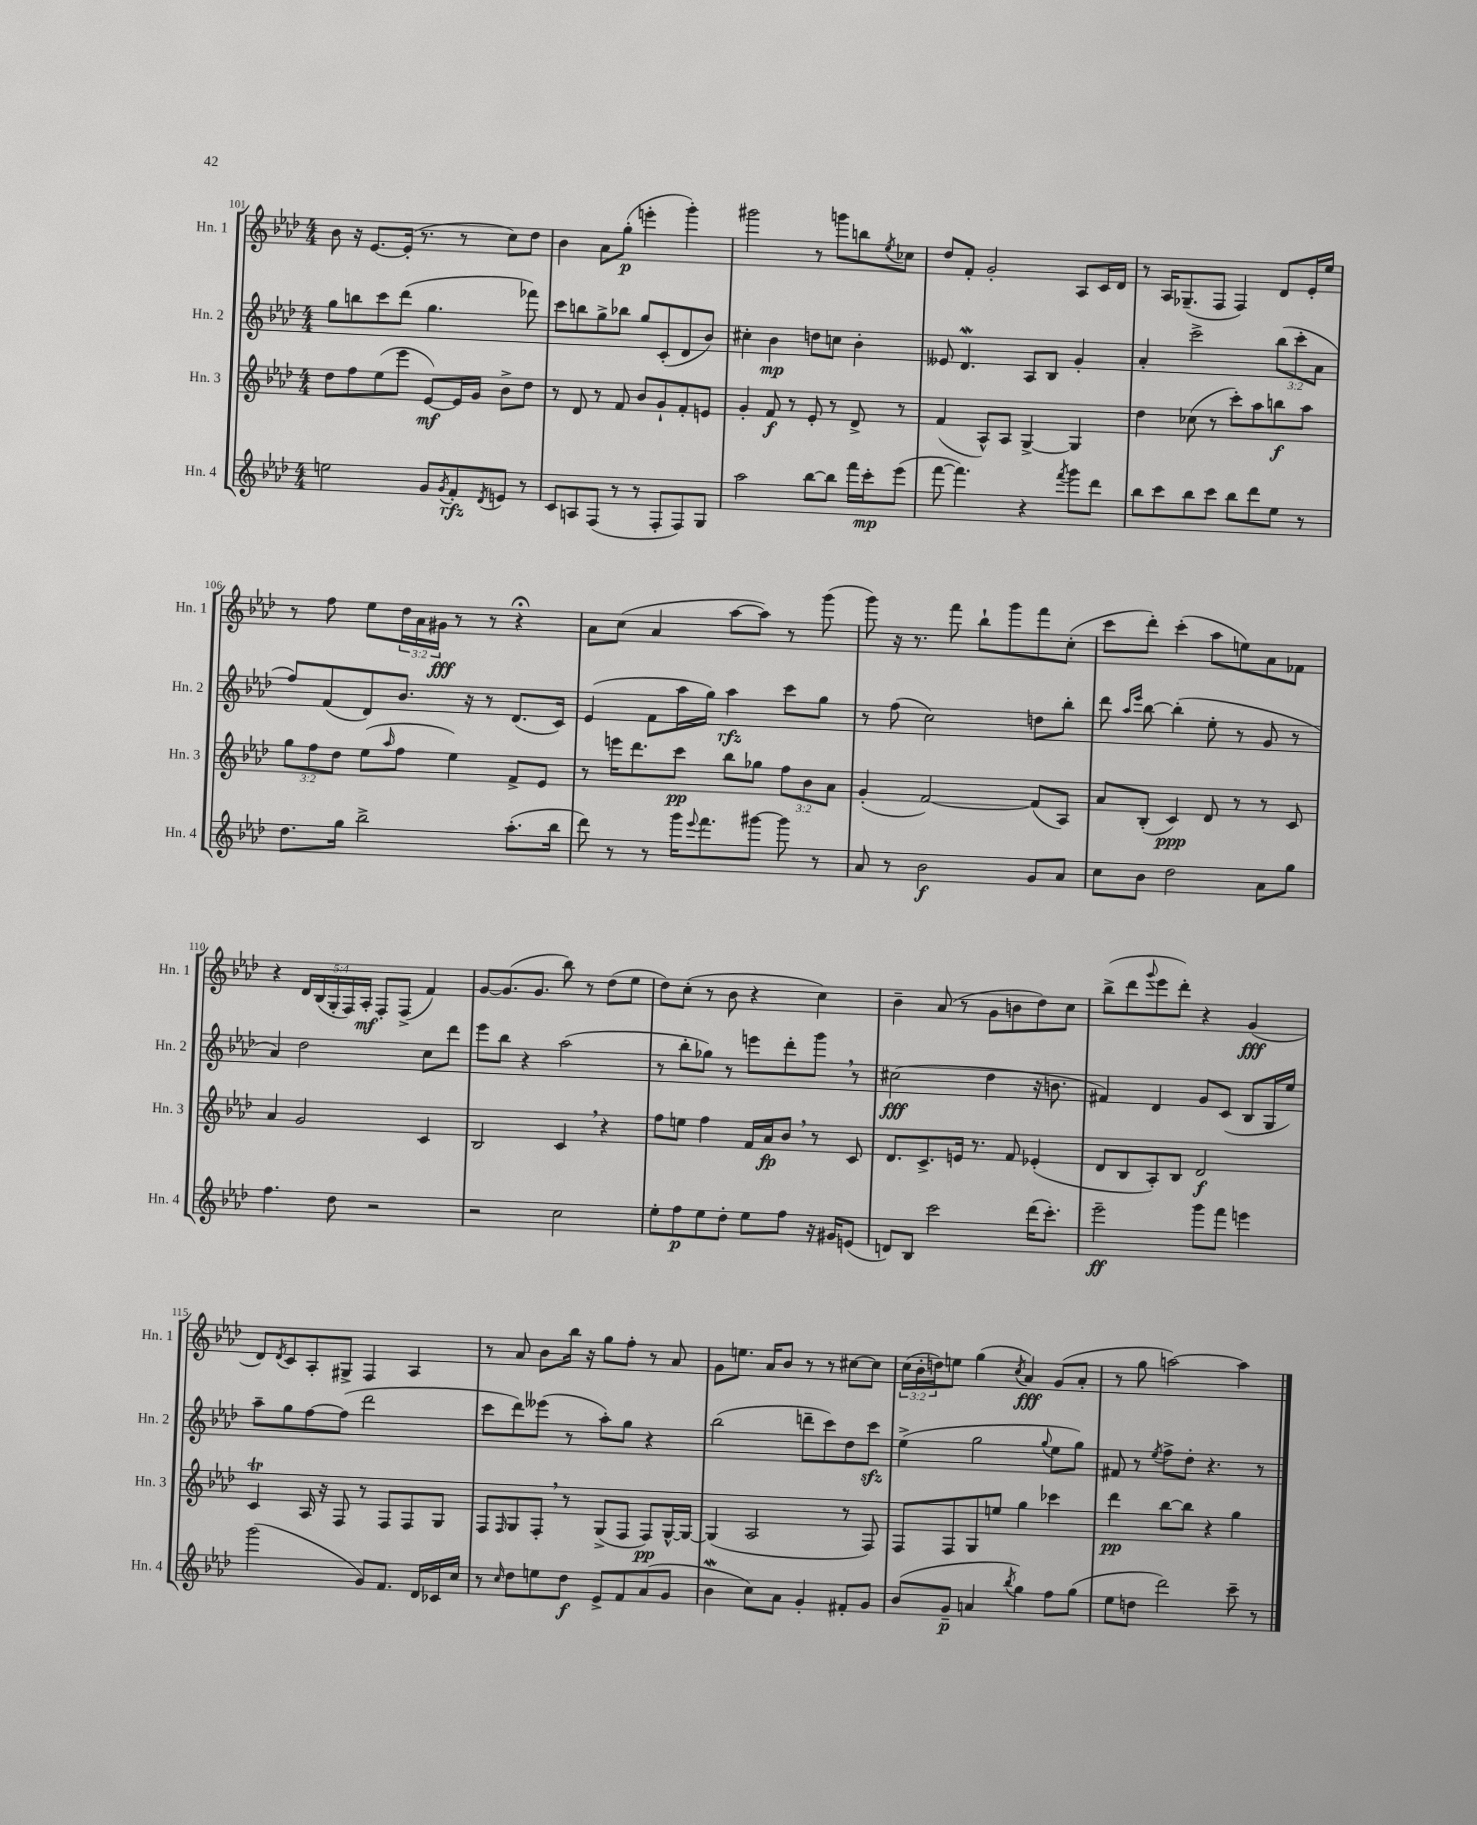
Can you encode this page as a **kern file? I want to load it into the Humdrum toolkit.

**kern	**dynam	**kern	**dynam	**kern	**dynam	**kern	**dynam
*part4	*part4	*part3	*part3	*part2	*part2	*part1	*part1
*staff4	*staff4	*staff3	*staff3	*staff2	*staff2	*staff1	*staff1
*I"Hn. 4	*	*I"Hn. 3	*	*I"Hn. 2	*	*I"Hn. 1	*
*I'Hn. 4	*	*I'Hn. 3	*	*I'Hn. 2	*	*I'Hn. 1	*
*clefG2	*	*clefG2	*	*clefG2	*	*clefG2	*
*k[b-e-a-d-]	*	*k[b-e-a-d-]	*	*k[b-e-a-d-]	*	*k[b-e-a-d-]	*
*M4/4	*	*M4/4	*	*M4/4	*	*M4/4	*
=101	=101	=101	=101	=101	=101	=101	=101
2een\	.	8dd-\L	.	8gg\L	.	8b-\	.
.	.	8ff\	.	8bbn\	.	16r	.
.	.	.	.	.	.	[8.e-/L	.
.	.	(8ee-\	.	8ccc\	.	.	.
.	.	8eee-\J	.	(8ddd-\J	.	(16e-'/Jk]	.
.	.	.	.	.	.	8.r	.
8g/L	.	[8e-/L)	mf	4.gg\	.	.	.
8qg/	.	.	.	.	.	.	.
8f'/	rfz	16e-/L]	.	.	.	8r	.
.	.	16g/JJ	.	.	.	.	.
8qd-/	.	.	.	.	.	.	.
8en/J	.	8b-^\L	.	.	.	8cc\L)	.
8r	.	8dd-\J	.	8fff-X\)	.	8dd-\J	.
=102	=102	=102	=102	=102	=102	=102	=102
8c/L	.	8r	.	8ccc\L	.	4b-\	.
8An/	.	8d-/	.	8bbn\	.	.	.
(8F/J	.	8r	.	8gg^\	.	8a-\L	.
8r	.	8f/	.	8bb-X\J	.	(8gg'\J	p
8r	.	8b-/L	.	8gg/L	.	4eeen'\	.
8F'/L	.	8g`/	.	(8c'/	.	.	.
8F/)	.	8f'/	.	8d-/	.	4ggg'\)	.
8G/J	.	8en/J	.	8b-/J)	.	.	.
=103	=103	=103	=103	=103	=103	=103	=103
2aa-\	.	4g'/	.	4cc#X'\	.	2ggg#X\	.
.	.	8f/	f	4b-\	mp	.	.
.	.	8r	.	.	.	.	.
[8bb-\L	.	8e-'/	.	8ddn\L	.	8r	.
8bb-\J]	.	8r	.	8ccn\J	.	8gggn\L	.
16fff\LL	.	8d-^/	.	4b-'\	.	8bbn\	.
16ccc'\J	mp	.	.	.	.	.	.
.	.	.	.	.	.	8qee-/	.
(8eee-\J	.	8r	.	.	.	8cc-X\J	.
=104	=104	=104	=104	=104	=104	=104	=104
[8fff\	.	(4f/	.	8e--X/	.	8dd-/L	.
4.fff\])	.	.	.	4.d-w/	.	8f'/J	.
.	.	8A-^^/L)	.	.	.	2g'/	.
.	.	8A-/J	.	.	.	.	.
4r	.	[4G^/	.	8A-/L	.	.	.
.	.	.	.	8B-/J	.	.	.
8qfff/	.	.	.	.	.	.	.
8ggg\L	.	4G/]	.	4g'/	.	8A-/L	.
8ddd-\J	.	.	.	.	.	16c/L	.
.	.	.	.	.	.	16d-/JJ	.
=105	=105	=105	=105	=105	=105	=105	=105
8bb-\L	.	4dd-\	.	4a-'/	.	8r	.
8ccc\	.	.	.	.	.	16A-/KL	.
.	.	.	.	.	.	(8.G-X~/	.
8bb-\	.	(8cc-X\	.	2ccc^\	.	.	.
8ccc\J	.	8r	.	.	.	8F/J	.
8bb-\L	.	8ccc'\L)	.	.	.	4F/)	.
8ddd-\	.	8aa-\	.	.	.	.	.
8ee-\J	.	8bbn\	f	(12bb-\L	.	8d-/L	.
.	.	.	.	12ccc'\	.	.	.
8r	.	8aa-\J	.	.	.	16e-'/L	.
.	.	.	.	12a-\J	.	.	.
.	.	.	.	.	.	16ee-/JJ	.
!!LO:LB:g=z
=106	=106	=106	=106	=106	=106	=106	=106
8.dd-\L	.	12gg\L	.	8ff/L)	.	8r	.
.	.	12ff\	.	.	.	.	.
.	.	.	.	(8f/	.	8ff\	.
.	.	12dd-\J	.	.	.	.	.
16gg\Jk	.	.	.	.	.	.	.
2bb-^\	.	(8ee-\L	.	8d-/)	.	8ee-\L	.
.	.	16qqaa-/	.	.	.	.	.
.	.	8ff\J	.	8.b-/J	.	24dd-\L	.
.	.	.	.	.	.	24a-\	.
.	.	.	.	.	.	24g#X\JJ	fff
.	.	4ee-\)	.	.	.	8r	.
.	.	.	.	16r	.	.	.
.	.	.	.	8r	.	8r	.
(8.aa-'\L	.	8f^/L	.	(8.d-/L	.	4r;<	.
.	.	8e-/J	.	.	.	.	.
16bb-\Jk	.	.	.	16c/Jk)	.	.	.
=107	=107	=107	=107	=107	=107	=107	=107
8ddd-\)	.	8r	.	(4e-/	.	8a-\L	.
8r	.	16eeen\KL	.	.	.	(8cc\J	.
.	.	8.ddd-\	.	.	.	.	.
8r	.	.	.	8f\L	.	4a-/	.
16ggg\KL	.	8ccc\J	pp	16aa-\L	.	.	.
8qqeee-/	.	.	.	.	.	.	.
8.fff\	.	.	.	16gg\JJ)	.	.	.
.	.	8bb-\L	.	4aa-\	rfz	[8aa-\L	.
[8ggg#X\J	.	8gg-X\J	.	.	.	8aa-\J])	.
8ggg#\]	.	12ff\L	.	8ccc\L	.	8r	.
.	.	12b-\	.	.	.	.	.
8r	.	.	.	8gg\J	.	(8ggg\	.
.	.	12a-\J	.	.	.	.	.
=108	=108	=108	=108	=108	=108	=108	=108
8a-/	.	(4g'/	.	8r	.	8ggg\)	.
8r	.	.	.	(8ff\	.	16r	.
.	.	.	.	.	.	8.r	.
2b-\	f	[2f/)	.	2cc\)	.	.	.
.	.	.	.	.	.	8fff\	.
.	.	.	.	.	.	8bb-`\L	.
.	.	.	.	.	.	8ggg\	.
8g/L	.	(8f/L]	.	8ddn\L	.	8fff\	.
8a-/J	.	8A-/J)	.	8bb-'\J	.	(8cc'\J	.
=109	=109	=109	=109	=109	=109	=109	=109
8cc\L	.	8a-/L	.	8ddd-\	.	8ccc\L	.
.	.	.	.	16qqaa-/LL	.	.	.
.	.	.	.	16qqeee-/JJ	.	.	.
8b-\J	.	(8B-'/J	.	[8bb-\	.	8ddd-'\J)	.
2dd-\	.	4c/)	ppp	(4bb-'\]	.	(4ccc'\	.
.	.	8d-/	.	8ee-'\	.	8aa-\L	.
.	.	8r	.	8r	.	8een\)	.
8a-\L	.	8r	.	8g/	.	8a-\	.
8gg\J	.	8c/	.	8r	.	8f-X\J	.
!!LO:LB:g=z
=110	=110	=110	=110	=110	=110	=110	=110
4.ff\	.	4a-/	.	4a-/)	.	4r	.
.	.	2g/	.	2dd-\	.	20d-/LL	.
.	.	.	.	.	.	(20B-/	.
.	.	.	.	.	.	20G'/	.
8dd-\	.	.	.	.	.	.	.
.	.	.	.	.	.	20F/)	.
.	.	.	.	.	.	20A-'/JJ	mf
2r	.	.	.	.	.	8F'/L	.
.	.	.	.	.	.	(8F^/J	.
.	.	4c/	.	8cc\L	.	4f/)	.
.	.	.	.	8ddd-\J	.	.	.
=111	=111	=111	=111	=111	=111	=111	=111
2r	.	2B-/	.	8eee-\L	.	[8g/L	.
.	.	.	.	8bb-\J	.	(8.g/]	.
.	.	.	.	4r	.	.	.
.	.	.	.	.	.	8.g/J	.
2cc\	.	4c,/	.	(2aa-\	.	8bb-\)	.
.	.	.	.	.	.	8r	.
.	.	4r	.	.	.	(8dd-\L	.
.	.	.	.	.	.	8ee-\J	.
=112	=112	=112	=112	=112	=112	=112	=112
8ee-'\L	.	8ff\L	.	8r	.	8dd-\L)	.
8ff\	p	8een\J	.	8bb-'\L	.	(8cc'\J	.
8ee-\	.	4ff\	.	8gg-X\J)	.	8r	.
8dd-'\J	.	.	.	8r	.	8b-\	.
8ee-\L	.	16f/LL	.	8eeen\L	.	4r	.
.	.	16a-/J	fp	.	.	.	.
8ff\J	.	8b-,/J	.	8ddd-'\	.	.	.
16r	.	8r	.	8ggg,\J	.	4cc\)	.
16g#X/KL	.	.	.	.	.	.	.
(8en/J	.	8c/	.	8r	.	.	.
=113	=113	=113	=113	=113	=113	=113	=113
8dn/L)	.	8.d-/L	.	(2cc#X\	fff	4b-~\	.
8B-/J	.	.	.	.	.	.	.
.	.	8.c^/	.	.	.	.	.
2ccc\	.	.	.	.	.	(8a-/	.
.	.	16en/Jk	.	.	.	8r	.
.	.	8.r	.	.	.	.	.
.	.	.	.	4dd-\	.	8g\L	.
.	.	8f/	.	.	.	8bn\	.
(16ddd-\KL	.	(4e-X'/	.	16r	.	8dd-\)	.
8.ccc'\J)	.	.	.	8.bn\	.	.	.
.	.	.	.	.	.	8cc\J	.
=114	=114	=114	=114	=114	=114	=114	=114
2eee-~\	ff	8d-/L	.	4f#X/)	.	(8bb-^\L	.
.	.	8B-/	.	.	.	8ddd-\	.
.	.	.	.	.	.	8qqggg/	.
.	.	8A-'/)	.	4d-/	.	8eee-\	.
.	.	8B-/J	.	.	.	8ddd-'\J)	.
8ggg\L	.	2d-/	f	8g/L	.	4r	.
8fff\J	.	.	.	(8c/J	.	.	.
4eeen\	.	.	.	8B-/L	.	(4g/	fff
.	.	.	.	16G/L	.	.	.
.	.	.	.	16ee-/JJ)	.	.	.
!!LO:LB:g=z
=115	=115	=115	=115	=115	=115	=115	=115
(2ggg\	.	4ct/	.	8aa-~\L	.	8d-/L)	.
.	.	.	.	.	.	8qd-/	.
.	.	.	.	8gg\	.	8c/	.
.	.	16A-/	.	[8ff\	.	8A-'/	.
.	.	16r	.	.	.	.	.
.	.	8F/	.	(8ff\J]	.	8G#X^/J	.
8g/L)	.	8r	.	2ddd-\	.	4F/	.
8.f/J	.	8F/L	.	.	.	.	.
.	.	8F/	.	.	.	4A-/	.
16d-/LL	.	.	.	.	.	.	.
16c-X/	.	8G/J	.	.	.	.	.
16cc/JJ	.	.	.	.	.	.	.
=116	=116	=116	=116	=116	=116	=116	=116
8r	.	8F/L	.	8ccc\L	.	8r	.
16qqcc/	.	16qqF/	.	.	.	.	.
8dd-\L	.	8G/	.	8ddd-\)	.	8a-/	.
8een\	.	8F',/J	.	(8eee--X\J	.	8b-\L	.
8dd-\J	f	8r	.	8r	.	16bb-\Jk	.
.	.	.	.	.	.	16r	.
8e-^/L	.	(8G^/L	.	8aa-'\L)	.	8gg\L	.
8f/	.	8F/J	.	8gg\J	.	8ff'\J	.
(8a-/	.	8F/L)	pp	4r	.	8r	.
8g/J	.	[16G^^/L	.	.	.	8a-/	.
.	.	16G/JJ_	.	.	.	.	.
=117	=117	=117	=117	=117	=117	=117	=117
4b-W\	.	(4G/]	.	(2bb-\	.	8g\L	.
.	.	.	.	.	.	8.een\J	.
8cc\L)	.	2A-/	.	.	.	.	.
.	.	.	.	.	.	16a-/KL	.
8a-\J	.	.	.	.	.	8b-/J	.
4g'/	.	.	.	8dddn~\L	.	8r	.
.	.	.	.	8ccc\)	.	8r	.
8f#X'/L	.	8r	.	8dd-\	.	[8cc#X\L	.
8g/J	.	8F/)	.	8ccczz\J	.	8cc#\J]	.
=118	=118	=118	=118	=118	=118	=118	=118
(8b-/L	.	8F/L	.	(4ee-^\	.	(24cc\LL	.
.	.	.	.	.	.	24b-'\	.
.	.	.	.	.	.	24ddn\J)	.
8g~/J	p	8F/	.	.	.	8een\J	.
4an/	.	8G/	.	2gg\	.	(4gg\	.
.	.	8een/J	.	.	.	.	.
8qbb-/	.	.	.	.	.	8qcc/	.
4gg\)	.	4gg\	.	.	.	4a-/)	fff
.	.	.	.	8qqgg/	.	.	.
8ff\L	.	4ccc-X\	.	8ee-\L	.	(8g/L	.
(8gg\J	.	.	.	8gg\J)	.	8a-'/J	.
=119	=119	=119	=119	=119	=119	=119	=119
8ee-\L	.	4ddd-\	pp	8f#X/	.	8r	.
8ddn\J	.	.	.	8r	.	8gg\	.
.	.	.	.	8qee-/	.	.	.
2ddd-\)	.	[8bb-\L	.	8ff^\L	.	[2aan\)	.
.	.	8bb-\J]	.	8dd-'\J	.	.	.
.	.	4r	.	4.r	.	.	.
8ccc~\	.	4gg\	.	.	.	4aa\]	.
8r	.	.	.	8r	.	.	.
==	==	==	==	==	==	==	==
*-	*-	*-	*-	*-	*-	*-	*-
